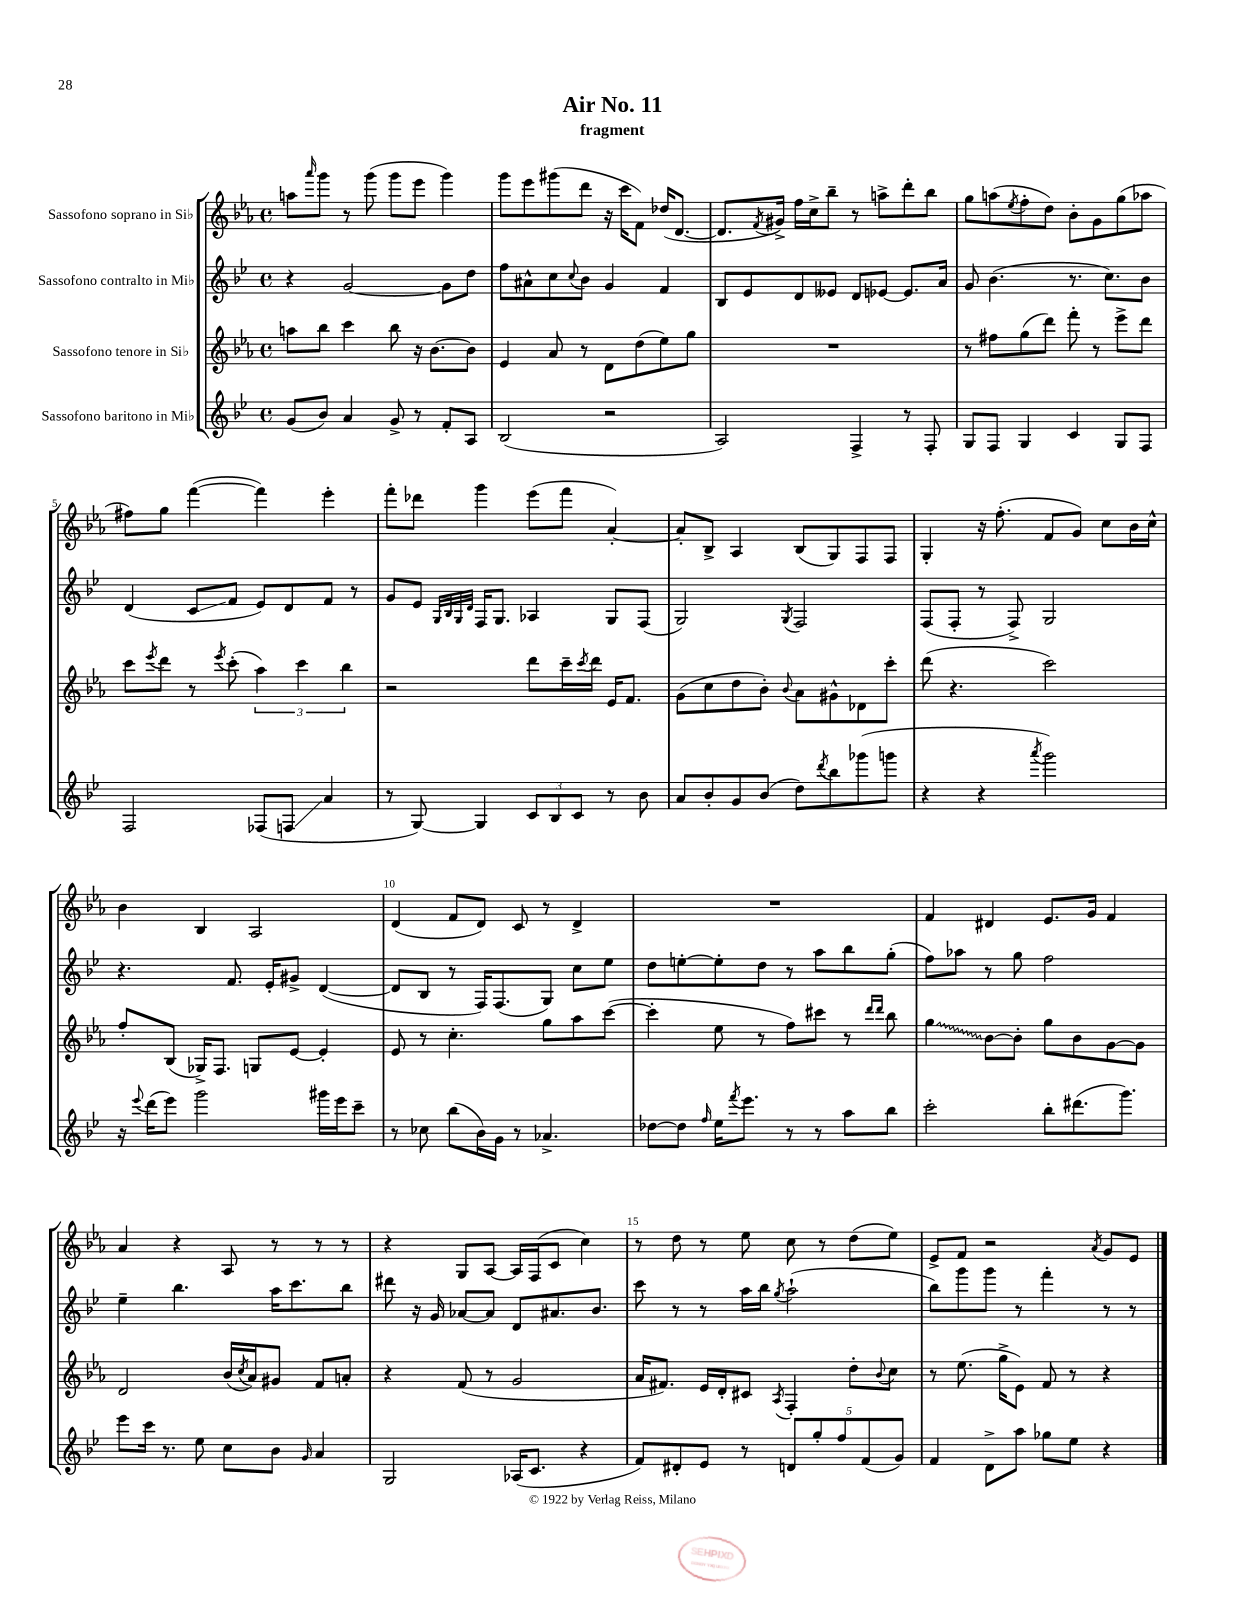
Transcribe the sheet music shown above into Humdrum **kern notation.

**kern	**kern	**kern	**kern
*staff4	*staff3	*staff2	*staff1
*clefG2	*clefG2	*clefG2	*clefG2
*k[b-e-]	*k[b-e-a-]	*k[b-e-]	*k[b-e-a-]
*M4/4	*M4/4	*M4/4	*M4/4
*met(c)	*met(c)	*met(c)	*met(c)
(8g	8aa	4r	8aa
.	.	.	16qqaaa-
8b-)	8bb-	.	8ggg
4a	4ccc	[2g	8r
.	.	.	(8ggg
8g^	8bb-	.	8ggg
8r	16r	.	8eee-
.	[8.b-	.	.
8f'	.	8g]	4ggg)
8A	8b-]	8dd	.
=	=	=	=
(2B-	4e-	8ff	8ggg
.	.	8a#^^	8eee-
.	8a-	8cc	(8ggg#
.	.	8qqcc	.
.	8r	8b-	8ddd
2r	8d	4g	16r
.	.	.	16ccc
.	(8dd	.	8f)
.	8ee-)	4f	(16dd-
.	.	.	[8.d
.	8gg	.	.
=	=	=	=
2A)	1r	8B-	8.d]
.	.	8e-	.
.	.	.	8qf
.	.	.	16g#^)
.	.	8d	16ff
.	.	.	16cc^
.	.	8e--	8bb-~
4F^	.	8d	8r
.	.	[8e-	8aa^
8r	.	8.e-]	8ddd'
8F'	.	.	8bb-
.	.	16a	.
=	=	=	=
8G	8r	8g	8gg
8F	8ff#	(4.b-	(8aa
.	.	.	8qee-
4G	(8gg	.	8ff'
.	8ddd)	.	8dd)
4c	8fff'	8.r	8b-'
.	8r	.	8g
.	.	8.cc)	.
8G	8eee-^	.	(8gg
8F	8ddd	8b-	8aa-
=	=	=	=
2F	8ccc	(4d	8ff#)
.	8qeee-	.	.
.	8ddd	.	8gg
.	8r	8c	([4fff
.	8qeee-	.	.
.	(8ccc'	8f	.
(8F-	6aa-)	8e-)	4fff])
8F	.	8d	.
.	6ccc	.	.
4a	.	8f	4eee-'
.	6bb-	.	.
.	.	8r	.
=	=	=	=
8r	2r	8g	8fff'
[8G)	.	8e-	8ddd-
.	.	32qqG	.
.	.	32qqB-	.
.	.	32qqG	.
.	.	32qqd	.
4G]	.	16F	4ggg
.	.	8.G	.
12c	8ddd	4A-	(8eee-
12B-	.	.	.
.	16ccc~	.	8fff
12c	.	.	.
.	8qccc	.	.
.	16ddd	.	.
8r	16e-	8G	[4a-')
.	8.f	.	.
8b-	.	(8F	.
=	=	=	=
8a	(8g	2G)	8a-']
8b-'	8cc	.	8B-^
8g	8dd	.	4A-
(8b-	8b-')	.	.
.	8qqb-	8qG	.
8dd)	8a-	2F	(8B-
8qddd	.	.	.
8bb-	8g#^^	.	8G)
(8ggg-	8d-	.	8F
8ggg	8ccc'	.	8F
=	=	=	=
4r	(8ddd	(8F	4G'
.	4.r	8F'	.
4r	.	8r	16r
.	.	.	(8.ff'
.	.	8F^)	.
8qaaa	.	.	.
2ggg)	2ccc)	2G	8f
.	.	.	8g)
.	.	.	8cc
.	.	.	16b-
.	.	.	16cc^^
=	=	=	=
16r	8ff'	4.r	4b-
8qqeee-	.	.	.
(16ddd	.	.	.
8eee-)	(8B-	.	.
2ggg	16G-^)	.	4B-
.	8.F	.	.
.	.	8.f	.
.	8G	.	2A-
.	.	16e-'	.
.	[8e-	8g#^	.
16ggg#	4e-']	([4d	.
16eee-	.	.	.
8ccc~	.	.	.
=	=	=	=
8r	8e-	8d]	(4d
8cc-	8r	8B-	.
(8bb-	4.cc'	8r	8f
16b-)	.	16F)	8d)
16g	.	(8.F	.
8r	.	.	8c
4.a-^	8gg	8G)	8r
.	8aa-	8cc	4d^
.	([8ccc	8ee-	.
=	=	=	=
[8dd-	4ccc']	8dd	1r
8dd-]	.	[8ee'	.
16qqff	.	.	.
16ee-	8ee-	8ee']	.
8qfff	.	.	.
8.eee-	.	.	.
.	8r	8dd	.
8r	8ff)	8r	.
8r	8ccc#	8aa	.
8aa	8r	8bb-	.
.	16qqddd	.	.
.	16qqddd	.	.
8bb-	8bb-	(8gg'	.
=	=	=	=
2ccc'	4gg	8ff)	4f
.	.	8aa-	.
.	[8b-	8r	4d#
.	8b-']	8gg	.
8bb-'	8gg	2ff	8.e-
(8.ddd#	8b-	.	.
.	.	.	16g
.	[8g	.	4f
8.ggg)	.	.	.
.	8g]	.	.
=	=	=	=
8eee-	2d	4ee-~	4a-
16ccc	.	.	.
8.r	.	.	.
.	.	4.bb-	4r
8ee-	.	.	.
8cc	(16b-	.	8A-
.	8qcc	.	.
.	16a-)	.	.
8b-	8g#	16aa	8r
.	.	8.ccc	.
16qqg	.	.	.
4a	8f	.	8r
.	8a'	8bb-	8r
=	=	=	=
2G	4r	8ddd#	4r
.	.	16r	.
.	.	16g	.
.	(8f	[8a-	8G
.	8r	8a-]	[8A-
(16A-	2g	8d	16A-]
8.c	.	.	(16F
.	.	8.a#	8c
4r	.	.	4cc)
.	.	8.b-	.
=	=	=	=
8f)	16a-	8ccc	8r
.	8.f#)	.	.
8d#'	.	8r	8dd
8e-	16e-	8r	8r
.	16d'	.	.
8r	8c#	16aa	8ee-
.	.	16bb-	.
.	8qA-	8qgg	.
10d	4F'	(2aa`	8cc
10gg'	.	.	.
.	.	.	8r
10ff	.	.	.
.	8dd'	.	(8dd
(10f	.	.	.
.	8qqb-	.	.
.	8cc	.	8ee-)
10g)	.	.	.
=	=	=	=
4f	8r	8bb-)	8e-^
.	(8.ee-	8ggg	8f
8d^	.	8ggg	2r
.	16gg^	.	.
8aa	8e-)	8r	.
8gg-	8f	4fff'	.
8ee-	8r	.	.
.	.	.	8qa-
4r	4r	8r	8g
.	.	8r	8e-
==	==	==	==
*-	*-	*-	*-
